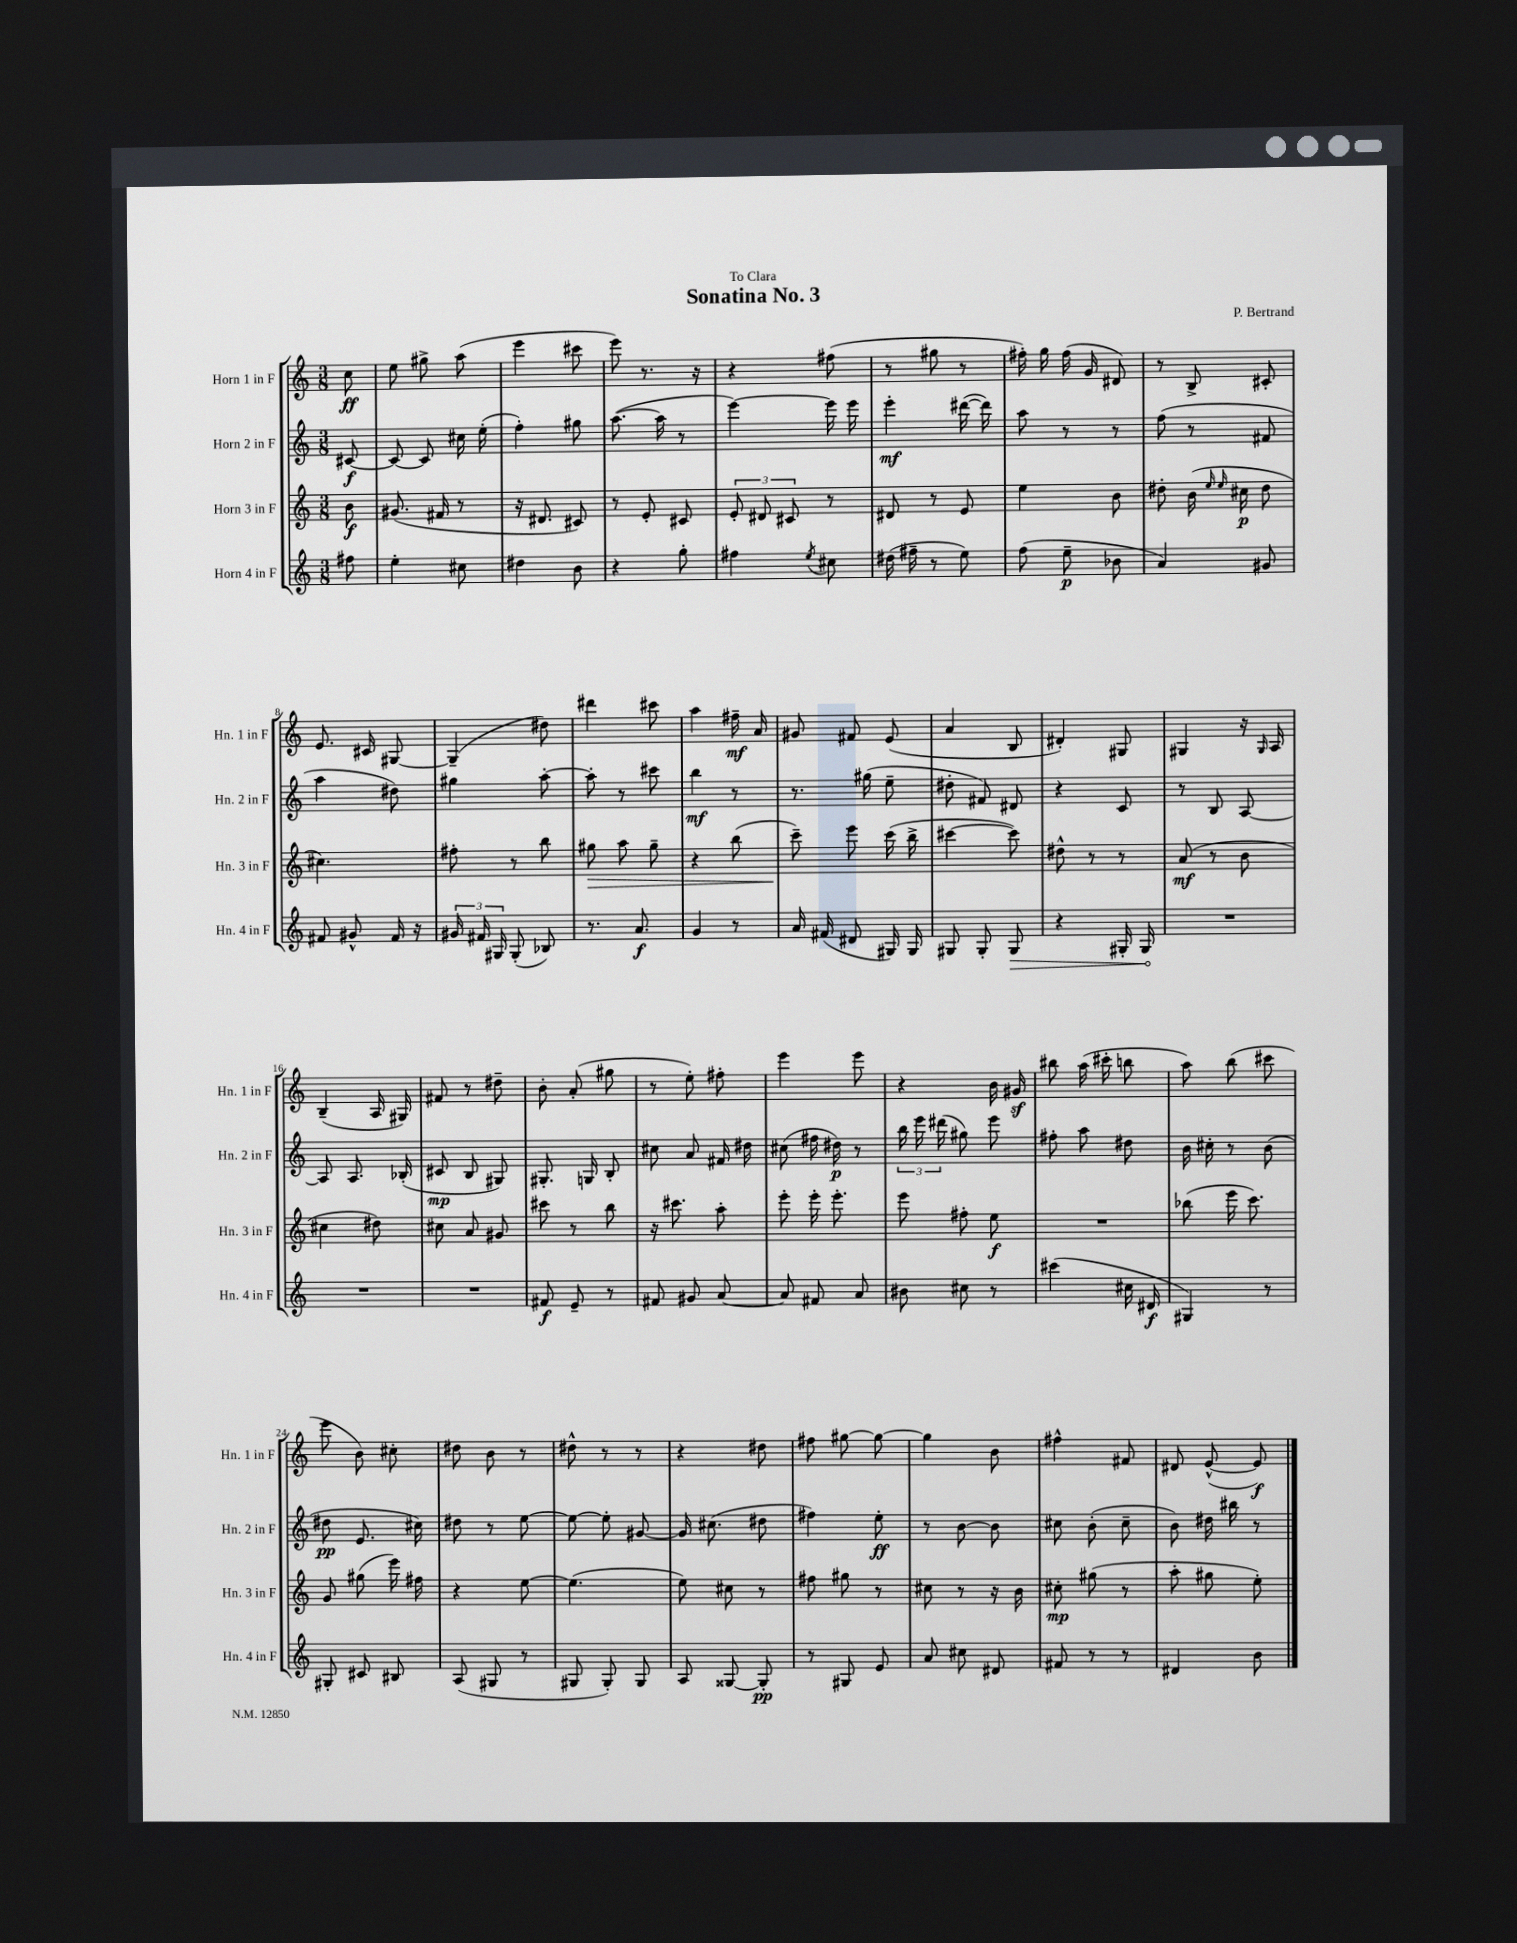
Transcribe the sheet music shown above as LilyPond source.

\header { title = "Sonatina No. 3" composer = "P. Bertrand" dedication = "To Clara" }
<<
\new StaffGroup <<
\new Staff = "s0" \with { instrumentName = "Horn 1 in F" shortInstrumentName = "Hn. 1 in F" } {
    \clef treble \key c \major \numericTimeSignature \time 3/8 \partial 8
    \autoBeamOff c''8\ff |
    e''8 gis''8-> a''8( |
    e'''4 cis'''8 |
    e'''8) r8. r16 |
    r4 fis''8( |
    r8 gis''8 r8 |
    fis''16-.) g''16 fis''16( g'16 dis'8) |
    r8 b8-> cis'8-. |
    e'8. cis'16 gis8~ |
    gis4--( dis''8) |
    dis'''4 cis'''8 |
    a''4 fis''16--\mf a'16 |
    gis'8 fis'8 e'8( |
    a'4 b8 |
    dis'4-.) gis8 |
    gis4 r16 \grace { gis16 } a16 |
    b4--( a16 gis16) |
    fis'8 r8 dis''8-- |
    b'8-. a'8-.( gis''8 |
    r8 e''8-.) fis''8-. |
    e'''4 e'''8 |
    r4 b'16 gis'16\sf |
    bis''8 a''16( cis'''16-. b''8 |
    a''8) b''8( cis'''8 |
    e'''8 b'8) cis''8-. |
    dis''8 b'8 r8 |
    dis''8-^ r8 r8 |
    r4 dis''8 |
    fis''8 gis''8~ gis''8~ |
    gis''4 b'8 |
    fis''4-^ fis'8 |
    dis'8 e'8~-^( e'8\f) \bar "|." |
}
\new Staff = "s1" \with { instrumentName = "Horn 2 in F" shortInstrumentName = "Hn. 2 in F" } {
    \clef treble \key c \major \numericTimeSignature \time 3/8 \partial 8
    \autoBeamOff cis'8~\f |
    cis'8~ cis'8 cis''16 e''16-.( |
    f''4-.) gis''8 |
    a''8.~( a''16 r8 |
    e'''4~) e'''16 e'''16 |
    e'''4-.\mf dis'''16~( dis'''16) |
    a''8 r8 r8 |
    f''8( r8 fis'8 |
    a''4 dis''8) |
    gis''4 a''8~-. |
    a''8-. r8 cis'''8 |
    b''4\mf r8 |
    r8. gis''16( e''8-- |
    dis''8-. fis'8) dis'8 |
    r4 c'8 |
    r8 b8 a8~ |
    a8 a8. bes16-.( |
    cis'8\mp b8 gis8) |
    gis8.-. g16 b8-. |
    cis''8 a'8 fis'16 dis''16 |
    cis''8( fis''16 dis''16\p) r8 |
    \tuplet 3/2 { b''16 e'''16 dis'''16( } gis''8) e'''8 |
    fis''8-. a''8 dis''8 |
    b'16 cis''16-. r8 b'8( |
    dis''8\pp e'8. cis''16) |
    dis''8 r8 e''8~ |
    e''8~ e''8-. gis'8~ |
    gis'16 cis''8.( dis''8 |
    fis''4) e''8-.\ff |
    r8 b'8~ b'8 |
    cis''8 b'8-.( cis''8-- |
    b'8) dis''16 bis''16 r8 \bar "|." |
}
\new Staff = "s2" \with { instrumentName = "Horn 3 in F" shortInstrumentName = "Hn. 3 in F" } {
    \clef treble \key c \major \numericTimeSignature \time 3/8 \partial 8
    \autoBeamOff b'8\f |
    gis'8.( fis'16 r8 |
    r16 dis'8. cis'8) |
    r8 e'8-. cis'8 |
    \tuplet 3/2 { e'8-. dis'8 cis'8 } r8 |
    dis'8 r8 e'8 |
    e''4 b'8 |
    dis''8-. b'16( \grace { e''16 e''16 } cis''16\p dis''8 |
    cis''4.) |
    fis''8-. r8 b''8 |
    gis''8\> a''8 gis''8-- |
    r4 b''8( |
    c'''8--\!) e'''8 c'''16( b''16-> |
    cis'''4~ cis'''8) |
    dis''8-^ r8 r8 |
    a'8\mf( r8 b'8 |
    cis''4 dis''8) |
    cis''8 a'8 gis'8 |
    cis'''8 r8 b''8 |
    r16 cis'''8. a''8-. |
    e'''8-. e'''16-. e'''8.-. |
    e'''8 fis''8-. e''8\f |
    R4. |
    bes''8( e'''16 c'''8.) |
    g'8 gis''8( e'''16) fis''16 |
    r4 e''8~ |
    e''4.( |
    e''8) cis''8 r8 |
    fis''8 gis''8 r8 |
    cis''8 r8 r16 b'16 |
    cis''8-.\mp gis''8( r8 |
    a''8-. gis''8 e''8-.) \bar "|." |
}
\new Staff = "s3" \with { instrumentName = "Horn 4 in F" shortInstrumentName = "Hn. 4 in F" } {
    \clef treble \key c \major \numericTimeSignature \time 3/8 \partial 8
    \autoBeamOff fis''8 |
    e''4-. cis''8 |
    dis''4 b'8 |
    r4 g''8-. |
    fis''4 \acciaccatura { e''8 } cis''8 |
    dis''16( fis''16-- r8 e''8) |
    f''8( e''8--\p bes'8 |
    a'4) gis'8 |
    fis'8 gis'8-^ fis'16 r16 |
    \tuplet 3/2 { gis'16 fis'16 gis16 } gis8-.( bes8) |
    r8. a'8.\f |
    g'4 r8 |
    a'16 fis'16( dis'8 gis16) gis16 |
    gis8 gis8-. \once \override Hairpin.circled-tip = ##t gis8\> |
    r4 gis16-. gis16\! |
    R4. |
    R4. |
    R4. |
    fis'8\f e'8-- r8 |
    fis'8 gis'8 a'8~ |
    a'8 fis'8 a'8 |
    bis'8 cis''8 r8 |
    cis'''4( cis''16 dis'16\f |
    gis4) r8 |
    gis8-. cis'8 bis8 |
    a8( gis8 r8 |
    gis8 gis8-.) gis8 |
    a8 gisis8~ gisis8-.\pp |
    r8 gis8 e'8 |
    a'8 cis''8 dis'8 |
    fis'8 r8 r8 |
    dis'4 b'8 \bar "|." |
}
>>
>>
